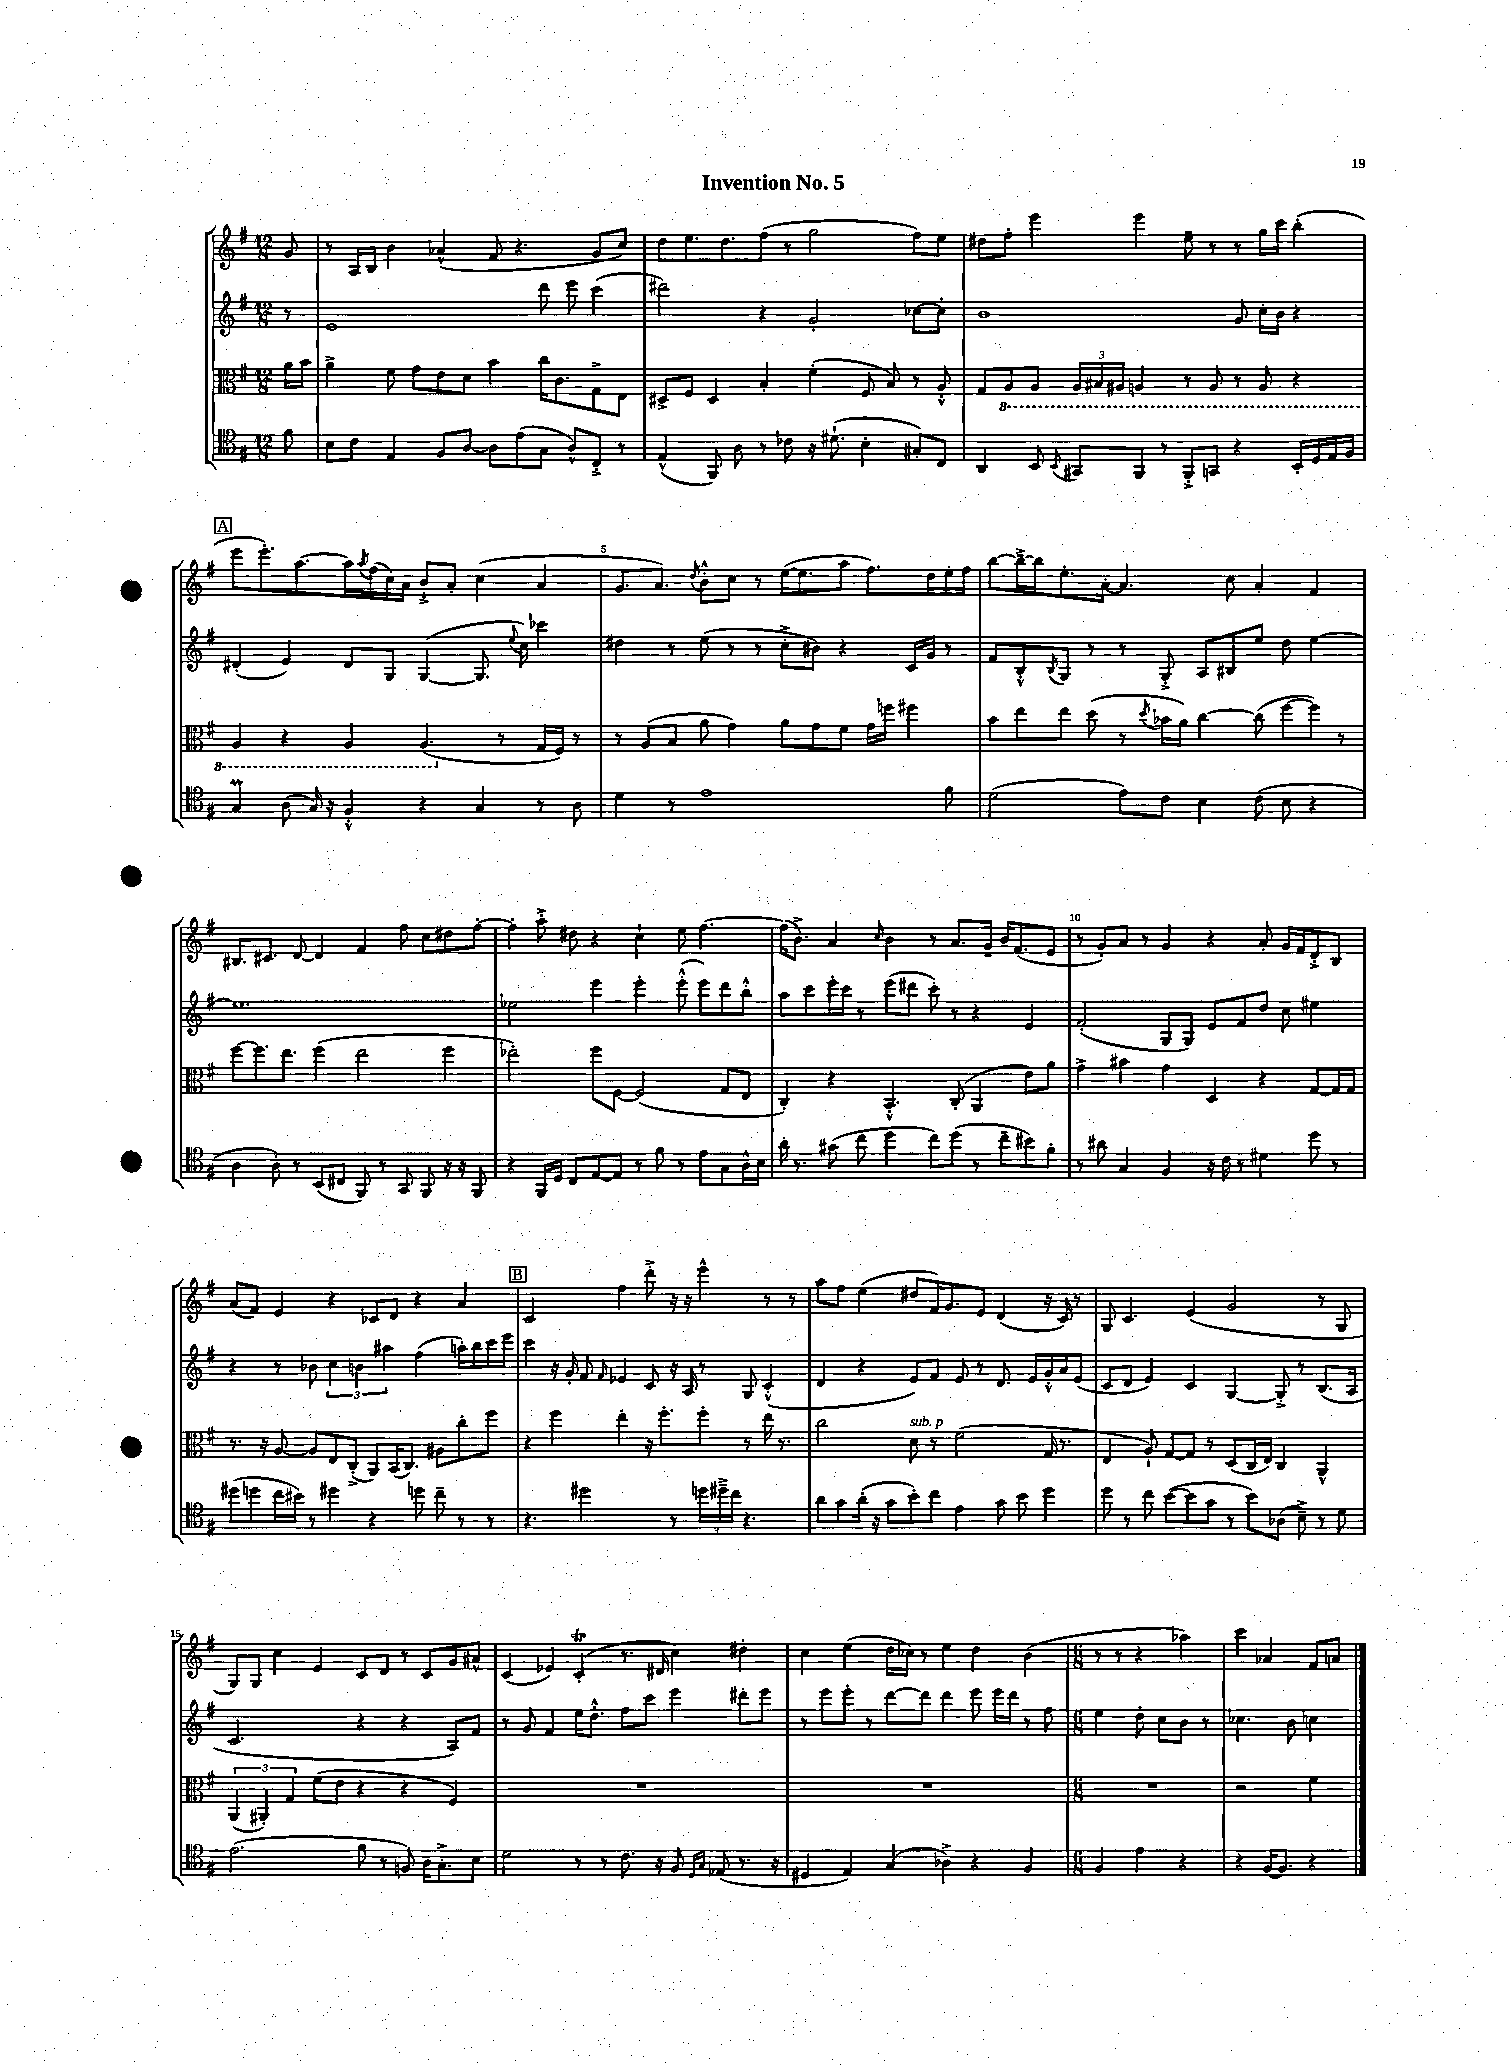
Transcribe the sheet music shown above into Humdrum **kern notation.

**kern	**kern	**kern	**kern
*staff4	*staff3	*staff2	*staff1
*clefC4	*clefC3	*clefG2	*clefG2
*k[f#]	*k[f#]	*k[f#]	*k[f#]
*M12/8	*M12/8	*M12/8	*M12/8
8f#\	16a\LL	8r	8g/
.	16b\JJ	.	.
=	=	=	=
8B\L	4a^\	1e	8r
8c\J	.	.	16A/LL
.	.	.	16B/JJ
4E/	8f#\	.	4b\
.	8g\L	.	.
8F#/L	8e\	.	(4a-^^/
[8A/J	8d\J	.	.
8A\]L	4b\	.	8f#/
(8e\	.	.	4.r
8G\J	16cc\LK	8ddd\	.
.	8.c\	.	.
8A^^/L)	.	8eee\	.
8C'^/J	8G^\	(4ccc\	8g/L
8r	8E\J	.	8cc/J)
=	=	=	=
(4E^^/	8D#^/L	2ddd#\)	8dd\L
.	8F#/J	.	8.ee\
8FF#/)	4D#/	.	.
.	.	.	8.dd\
8A\	.	.	.
8r	4B'/	4r	(8ff#\J
8c-\	.	.	8r
16r	(4f#'\	2g'/	2gg\
(8.d#`\	.	.	.
4B'\	8F#/	.	.
.	8B/)	.	.
8G#'/L)	8r	[8cc-\L	8ff#\L)
8C/J	8A'^^/	8cc-'\]J	8ee\J
=	=	=	=
4AA/	8G/L	1b	8dd#\L
.	8AA/	.	8ff#'\J
8BB/	8AA/J	.	4eee\
8qBB/	.	.	.
8GG#/L	24AA/LL	.	.
.	24BB#/	.	.
.	24AA#/JJ	.	.
8FF#/J	4AA/	.	4eee\
8r	.	.	.
8FF#'^/L	8r	.	8ee~\
8GG/J	8AA/	.	8r
4r	8r	8g/	8r
.	8AA/	16cc'\LL	16gg\LL
.	.	16b\JJ	16ccc\JJ
16BB'/LL	4r	4r	(4bb'\
16D/	.	.	.
16E/	.	.	.
16F#/JJ	.	.	.
=	=	=	=
4G/	4AA/	(4d#'/	8eee\L
.	.	.	8.eee'\)
(8A\	4r	4e/)	.
.	.	.	[8.aa\
16G/)	.	.	.
16r	.	.	.
4F#'^^/	4AA/	8d#/L	16aa\]L
.	.	.	8qaa/
.	.	.	(16ff#\
.	.	8G/J	16cc\)
.	.	.	16a\JJ
4r	(4.AA/	([4G/	8b`^/L
.	.	.	8a'/J
4G/	.	8.G/]	(4cc\
.	8r	.	.
.	.	8qqee/	.
.	.	16cc\)	.
8r	16G/LL	4ccc-\	4a/
.	16F#/JJ)	.	.
8A\	8r	.	.
=	=	=	=
4d\	8r	4dd#\	8.g/L
.	(8A/L	.	.
.	.	.	8.a/J)
8r	8B/J	8r	.
.	.	.	8qdd/
1e	8a\	(8ee\	8b'^^\L
.	4g\)	8r	8cc\J
.	.	8r	8r
.	8a\L	8cc'^\L	([16ee\LK
.	.	.	8.ee\]
.	8g\	8b#\J)	.
.	8f#\J	4r	8aa\J
.	16g\LL	.	8.ff#\L)
.	16ff\JJ	.	.
.	4ff#\	16c/LL	.
.	.	16g/JJ	16dd\L
8f#\	.	8r	16ee'\
.	.	.	16ff#\JJ
=	=	=	=
(2d\	8b\L	8f#/L	[8bb\L
.	8ee\	8B'^^/	16bb~^\_L
.	.	.	16bb\]J
.	.	8qB/	.
.	8ee\J	8G/J	8.ee'\
.	(8dd\	8r	.
.	.	.	[16a'\Jk
8e\L)	8r	8r	4.a/]
.	8qdd/	.	.
8c\J	16b-\LL	8G'^/	.
.	16a\JJ)	.	.
4B\	[4cc\	8A/L	.
.	.	8B#/	8cc\
(8c\	(8cc\]	8ee/J	4a'/
8B\	[8ff#\L	8dd\	.
4r	8ff#\]J)	[4ee\	4f#/
.	8r	.	.
=	=	=	=
4A\	[8ff#\L	1.ee]	8.B#/L
.	8.ff#\]	.	.
.	.	.	8.c#/J
8A'\)	.	.	.
.	8.ee\J	.	.
8r	.	.	[8d/
(8BB/L	(4ff#\	.	4d/]
8C#/J	.	.	.
8FF#/)	2ee\	.	4f#/
8r	.	.	.
8GG/	.	.	8ff#\
8FF#/	.	.	8cc\L
16r	4ff#\	.	8dd#\
16r	.	.	.
8FF#/	.	.	[8ff#'\J
=	=	=	=
4r	2ee-'\)	2ee-\	4ff#'\]
16FF#/LL	.	.	8aa'^\
16D/JJ	.	.	.
8C/L	.	.	8dd#\
[8E/	8ff#\L	4eee\	4r
8E/]J	[8F#\J	.	.
8r	(2F#/]	4eee'\	4cc`\
8f#\	.	.	.
8r	.	(8eee'^^\	8ee\
8e\L	.	8eee\L)	[4.ff#\
8G\	8G/L	8ddd\	.
16A^^\L	8E/J	8bb'^^\J	.
16B\JJ	.	.	.
=	=	=	=
16a'\	4C'/)	8aa\L	(16ff#\]LK
8.r	.	.	8.b^\J)
.	.	8ccc\	.
(8g#\	4r	16eee'\L	4a/
.	.	16ccc\JJ	.
8cc\	.	8r	.
.	.	.	16qqcc/
4dd\	4.BB'^^/	(8eee\L	4b\
.	.	8ddd#\J	.
8cc\L)	.	8ccc'\)	8r
(8dd\J	(8C'/	8r	8.a/L
8r	4AA/	4r	.
.	.	.	16g~/Jk
8cc~\L	.	.	16b/LK
.	.	.	(8.f#/
8b#\)	8e\L)	4e/	.
8f#'\J	8a\J	.	8e/J
=	=	=	=
8r	4g^\	(2f#'/	8r
8a#\	.	.	8g'/L)
4G/	4b#\	.	8a/J
.	.	.	8r
4F#/	4g\	8G/L	4g/
.	.	8G/J)	.
16r	4D/	8e/L	4r
16c\	.	.	.
8r	.	8f#/	.
4d#\	4r	8dd/J	8a'/
.	.	8cc\	16g/LL
.	.	.	16f#/J
8dd\	[8G/L	4ee#\	8d'^/
8r	16G/]L	.	8B/J
.	16G/JJ	.	.
=	=	=	=
(8dd#\L	8.r	4r	(8a/L
8dd\	.	.	8f#/J)
.	16r	.	.
16cc\L	[8A/	8r	4e/
16b#\JJ)	.	.	.
8r	8A/]L	8b-\	.
4dd#\	8E/	6cc\	4r
.	(8C'^/J	.	.
.	.	6b\	.
4r	8AA/L)	.	8c-/L
.	.	6aa#\	.
.	(16BB/K	.	8d/J
.	8.C/J)	.	.
8dd\	.	(4ff#\	4r
8cc~\	8A#\L	.	.
8r	8cc'\	16aa'\LL)	4a/
.	.	16bb\	.
8r	8ff#\J	16ccc\	.
.	.	16eee\JJ	.
=	=	=	=
4.r	4r	4ccc\	2c/
.	4ff#\	16r	.
.	.	16g'/	.
2dd#\	.	8f#/	.
.	.	16qqf#/	.
.	4ee'\	4e-/	4ff#\
.	16r	8c/	8ddd'^\
.	8.ff#'\L	.	.
8r	.	16r	16r
.	.	16A/	16r
24dd\LL	8ff#'\J	8r	4eee^^\
24dd#~^\	.	.	.
24cc\JJ	.	.	.
4.r	8r	8G/	.
.	16ee\	(4c'^^/	8r
.	8.r	.	.
.	.	.	8r
=	=	=	=
8a\L	2cc\	4d/	8aa\L
8g\	.	.	8ff#\J
(16a'\Jk	.	4r	(4ee\
16r	.	.	.
8g\L	.	.	.
8b'\)	8d\	8e/L)	8dd#/L
8cc\J	8r	8f#/J	16f#/K)
.	.	.	8.g/
4e\	(2f#\	8e/	.
.	.	8r	8e/J
8g\	.	8.d/	(4d/
8b\	.	.	.
.	.	16e/LL	.
4dd\	16G/	16g'^^/	16r
.	8.r	16a/J	16c/)
.	.	(8e/J	8r
=	=	=	=
8dd\	4E/	8c/L	8G/
8r	.	8d/J	4.c/
8cc\	8A`/)	4e/)	.
([8b\L	[8G/L	.	.
8b\]	8G/]J	4c/	(4e/
8g\J	8r	.	.
8r	(8D/L	[4G/	2g/
8b\L)	16C/L	.	.
.	16E/JJ)	.	.
(8A-\J	4C/	8G'^/]	.
8B~^\)	.	8r	.
8r	4AA^^/	(8.B/L	8r
8d\	.	.	8G/
.	.	16A/Jk	.
=	=	=	=
(2.e\	(6AA/	2.c/	8G/L)
.	.	.	8G/J
.	6AA#'/)	.	.
.	.	.	4cc\
.	6G/	.	.
.	(8f#\L	.	4e/
.	8e\J	.	.
8f#\	4r	4r	8c/L
8r	.	.	8d/J
8F/)	4r	4r	8r
16A\LK	.	.	8c/L
8.G'^\	.	.	.
.	4F#/)	8A/L)	8g/
8B\J	.	8f#/J	8a#^^/J
=	=	=	=
2d\	1.r	8r	(4c/
.	.	8g/	.
.	.	4f#/	4e-/)
8r	.	16ee\LK	(4c'/
.	.	8.dd'^^\J	.
8r	.	.	.
8.c\	.	8ff#\L	8.r
.	.	8ccc\J	.
16r	.	.	16d#/
8F#/	.	4eee\	4cc\)
16qqD/LL	.	.	.
16qqG/JJ	.	.	.
(8E-/	.	.	.
8.r	.	8ddd#'\L	4dd#'\
.	.	8eee\J	.
16r	.	.	.
=	=	=	=
4D#/	1.r	8r	4cc\
.	.	8eee\L	.
4E/)	.	8eee'\J	(4ee\
.	.	8r	.
(4G/	.	[8ddd\L	16dd\LL
.	.	.	16cc-\JJ)
.	.	8ddd\]J	8r
4A-^\)	.	4ddd\	4ee\
4r	.	8eee\	4dd\
.	.	16eee\LL	.
.	.	16ddd\JJ	.
4F#/	.	8r	(4b\
.	.	8ff#\	.
=	=	=	=
*M6/8	*M6/8	*M6/8	*M6/8
4F#/	2.r	4ee\	8r
.	.	.	8r
4e\	.	8dd'\	4r
.	.	8cc\L	.
4r	.	8b\J	4aa-\)
.	.	8r	.
=	=	=	=
4r	2r	4.cc-\	4ccc\
[16F#/LK	.	.	4a-/
8.F#/]J	.	.	.
.	.	8b\	.
4r	4f#\	4cc\	8f#/L
.	.	.	8a/J
==	==	==	==
*-	*-	*-	*-
